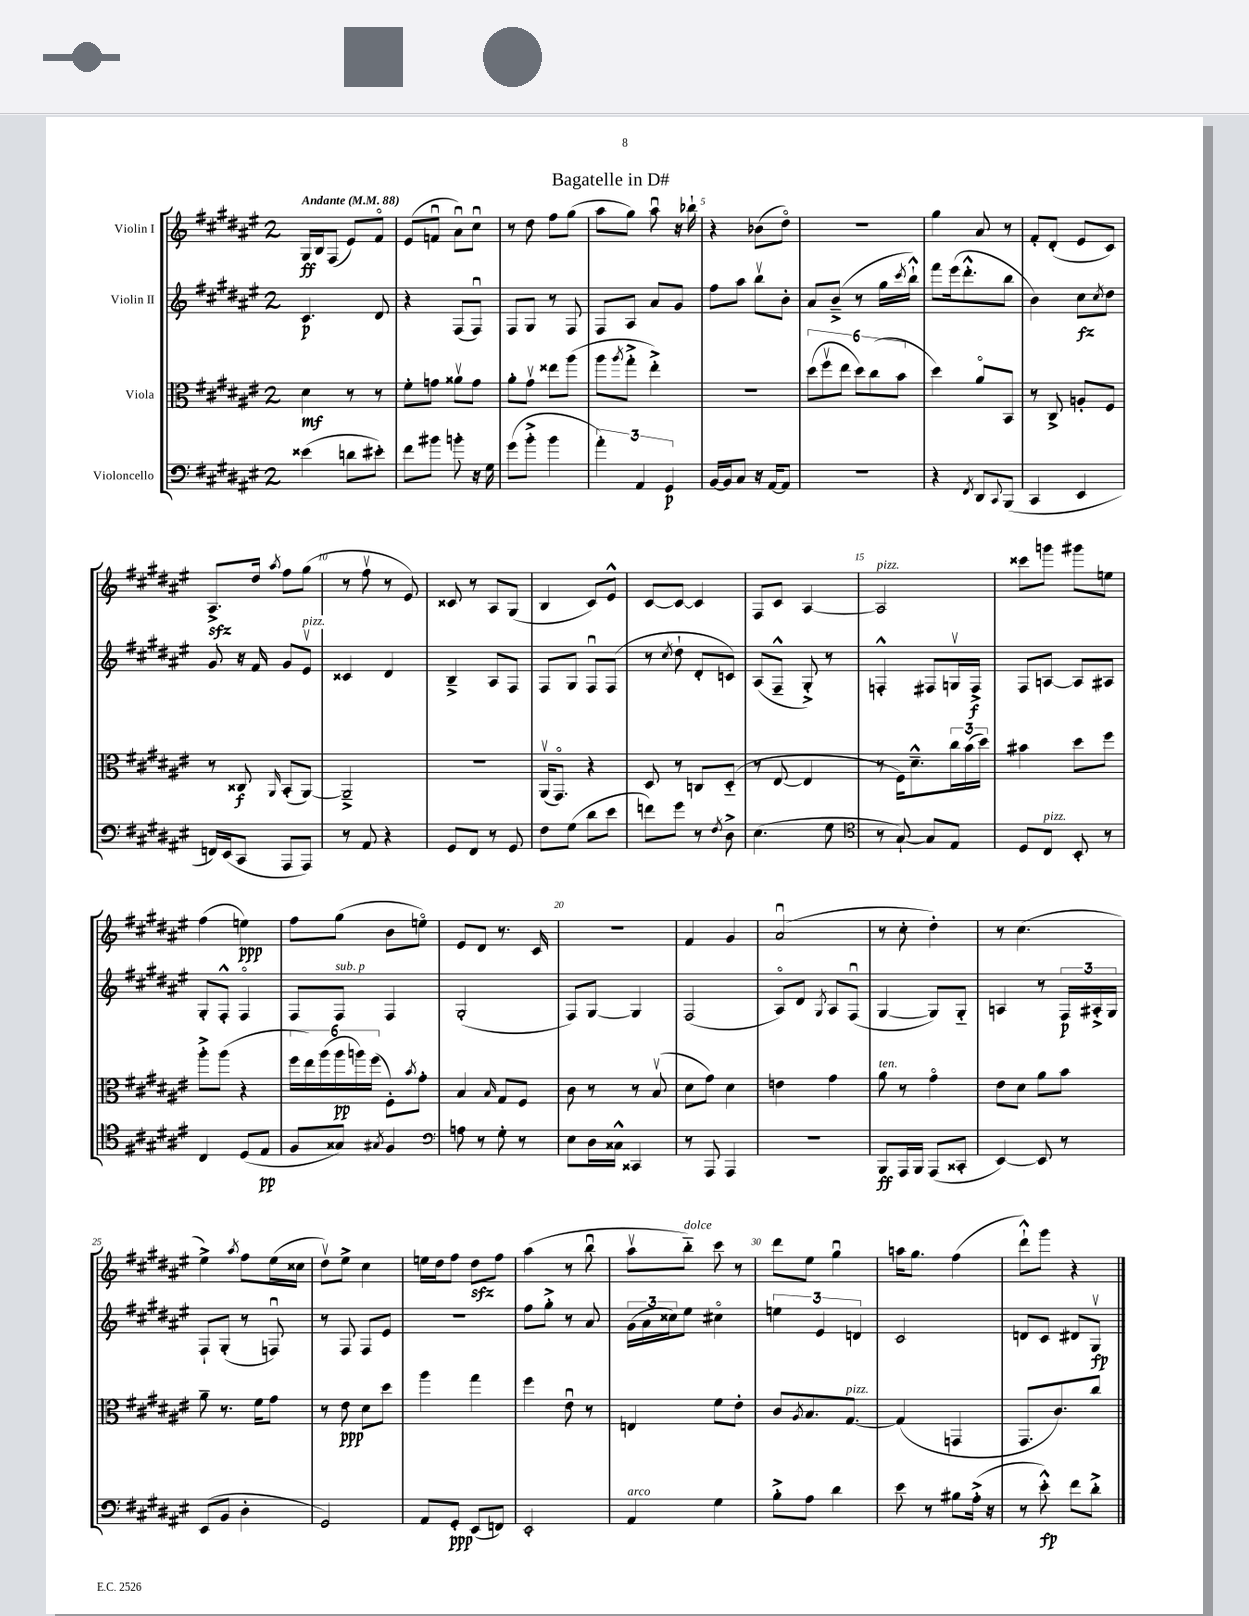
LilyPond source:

\header { title = "Bagatelle in D#" }
<<
\new StaffGroup <<
\new Staff = "s0" \with { instrumentName = "Violin I" } {
    \clef treble \key fis \major \once \override Staff.TimeSignature.style = #'single-digit \time 2/4 \tempo "Andante" 4 = 88
    gis16\ff b16 fis8( eis'8) fis'8\flageolet |
    eis'8( f'8\downbow ais'8\downbow) cis''8\downbow |
    r8 dis''8 fis''8 gis''8( |
    ais''8 gis''8) ais''8\downbow r16 bes''16-! |
    r4 bes'8( dis''8\flageolet) |
    R2 |
    gis''4 ais'8 r8 |
    fis'8-. dis'8-.( eis'8 cis'8) |
    ais8.->\sfz dis''16 \acciaccatura { ais''8 } fis''8 gis''8( |
    r8 fis''8\upbow r8 eis'8) |
    cisis'8 r8 ais8 gis8( |
    b4 cis'8) eis'8-^ |
    cis'8~ cis'8~ cis'4 |
    fis8 cis'8 ais4~ |
    ais2^\markup { \italic "pizz." } |
    cisis'''8 g'''8 gis'''8 e''8 |
    fis''4( e''4\ppp) |
    fis''8 gis''8( b'8 e''8\flageolet) |
    eis'8 dis'8 r8. cis'16 |
    R2 |
    fis'4 gis'4 |
    ais'2\downbow( |
    r8 cis''8-. dis''4-.) |
    r8 cis''4.( |
    eis''4->) \acciaccatura { ais''8 } fis''8 eis''16( cisis''16 |
    dis''8\upbow) eis''8-> cis''4 |
    e''16 dis''16 fis''8 dis''8\sfz fis''8 |
    ais''4( r8 b''8\downbow |
    ais''8\upbow b''8-_^\markup { \italic "dolce" }) cis'''8 r8 |
    dis'''8 eis''8 gis''4\downbow |
    a''16 gis''8. fis''4( |
    dis'''8-!-^) gis'''8 r4 \bar "|." |
}
\new Staff = "s1" \with { instrumentName = "Violin II" } {
    \clef treble \key fis \major \once \override Staff.TimeSignature.style = #'single-digit \time 2/4
    cis'4.\p dis'8 |
    r4 fis8( fis8\downbow) |
    fis8 gis8 r8 fis8 |
    fis8 ais8 ais'8 gis'8 |
    fis''8 ais''8 b''8\upbow b'8-. |
    ais'8 b'8--->( r8 gis''16 \acciaccatura { cis'''8 } b''16-!-^) |
    fis'''8 eis'''16( dis'''8.-.-^ b''8 |
    b'4) cis''8\fz \acciaccatura { cis''8 } dis''8 |
    gis'8 r16 fis'16 gis'8 eis'8\upbow^\markup { \italic "pizz." } |
    cisis'4 dis'4 |
    b4---> ais8 fis8 |
    fis8 gis8 fis8\downbow fis8( |
    r8 \acciaccatura { cis''8 } dis''8-! dis'8-. c'8) |
    ais8( fis8---^ gis8-.->) r8 |
    f4-.-^ fis8 g16\upbow fis16->\f |
    fis8 a8~ a8 ais8 |
    gis8-. fis8-.-^ fis4\flageolet |
    fis8 fis8^\markup { \italic "sub. p" } fis4 |
    gis2-.( |
    fis8) gis8~ gis4 |
    fis2( |
    ais8\flageolet) dis'8 \acciaccatura { gis8 } ais8 fis8\downbow( |
    gis4~ gis8) gis8-_ |
    a4 r8 \tuplet 3/2 { fis16\p ais16-.-> gis16 } |
    fis8-! gis8-.( r8 f8\downbow) |
    r8 fis8 fis8 eis'8 |
    R2 |
    fis''8 gis''8-.-> r8 ais'8 |
    \tuplet 3/2 { gis'16( ais'16 cisis''16) } eis''8 cis''4\flageolet |
    \tuplet 3/2 { e''4 eis'4 d'4 } |
    cis'2 |
    d'8 cis'8 dis'8 gis8\upbow\fp \bar "|." |
}
\new Staff = "s2" \with { instrumentName = "Viola" } {
    \clef alto \key fis \major \once \override Staff.TimeSignature.style = #'single-digit \time 2/4
    dis'4\mf r8 r8 |
    fis'8-. g'8 aisis'8\upbow g'8 |
    ais'8-. gis'8\upbow eisis''8 ais''8( |
    ais''8 \acciaccatura { ais''8 } gis''8-.-> eis''4-.->) |
    R2 |
    \tuplet 6/4 { dis''8( fis''8\upbow eis''8 dis''8) cis''8( b'8 } |
    dis''4) ais'8\flageolet b,8 |
    r8 cis8-> a8-. fis8 |
    r8 cisis8\f \grace { ais,16 } b,8-.( ais,8~) |
    ais,2---> |
    R2 |
    ais,16\upbow( gis,8.\flageolet) r4 |
    dis8 r8 c8 dis8-_( |
    r8 eis8~ eis4 |
    r8 fis16) dis'8.---^ \tuplet 3/2 { cis''16 b'16( dis''16) } |
    bis'4 dis''8 fis''8 |
    ais''8-.-> ais''8( r4 |
    \tuplet 6/4 { fis''16 eis''16) ais''16( ais''16\pp a''16) fis''16( } fis8-.) \acciaccatura { b'8 } gis'8-. |
    b4 \grace { b16 } gis8 fis8 |
    cis'8 r8 r8 b8\upbow( |
    dis'8 gis'8) dis'4 |
    e'4 gis'4 |
    ais'8^\markup { \italic "ten." } r8 gis'4\flageolet |
    eis'8 dis'8 ais'8 b'8 |
    ais'8-- r8. fis'16 gis'8 |
    r8 eis'8\ppp dis'8 dis''8 |
    ais''4 gis''4 |
    fis''4 eis'8\downbow r8 |
    e4 fis'8 eis'8-. |
    cis'8 \acciaccatura { ais8 } b8. gis8.~^\markup { \italic "pizz." } |
    gis4( g,4 |
    gis,8. cis'8.) cis''8 \bar "|." |
}
\new Staff = "s3" \with { instrumentName = "Violoncello" } {
    \clef bass \key fis \major \once \override Staff.TimeSignature.style = #'single-digit \time 2/4
    eisis'4( d'8 eis'8-.) |
    fis'8 bis'8 b'8-. r16 gis16 |
    gis'8( b'8-.-> b'4 |
    \tuplet 3/2 { ais'4-.) ais,4 gis,4\p } |
    b,16~ b,16 cis8 r16 ais,16~ ais,8 |
    R2 |
    r4 \acciaccatura { fis,8 } dis,8 \appoggiatura { cis,8 } b,,8( |
    cis,4 eis,4 |
    f,16) eis,16( cis,8 ais,,8 ais,,8) |
    r8 ais,8 r4 |
    gis,8 fis,8 r8 gis,8 |
    fis8 gis8( dis'8 eis'8 |
    f'8) gis'8 r8 \acciaccatura { fis8 } dis8-> |
    eis4.( gis8 |
    \clef tenor r8 gis8~-!) gis8 eis8 |
    dis8 cis8^\markup { \italic "pizz." } b,8-. r8 |
    cis4 dis8( eis8\pp |
    fis8 gisis8) \acciaccatura { gis8 } fis4 |
    \clef bass a8 r8 gis8-. r8 |
    eis8 dis16 cisis16-^ cisis,4 |
    r8 ais,,8 ais,,4 |
    R2 |
    b,,8\ff ais,,16 b,,16 ais,,8( cisis,8-. |
    eis,4~) eis,8 r8 |
    eis,8( b,8 dis4-. |
    gis,2) |
    ais,8 gis,8-.\ppp eis,8( f,8) |
    eis,2-. |
    ais,4^\markup { \italic "arco" } gis4 |
    b8-.-> ais8 dis'4 |
    eis'8 r8 bis8 ais16-.->( r16 |
    r8 eis'8-.-^\fp) fis'8 dis'8-.-> \bar "|." |
}
>>
>>
\layout { \context { \Score \override BarNumber.break-visibility = ##(#f #t #t) barNumberVisibility = #(every-nth-bar-number-visible 5) } }
